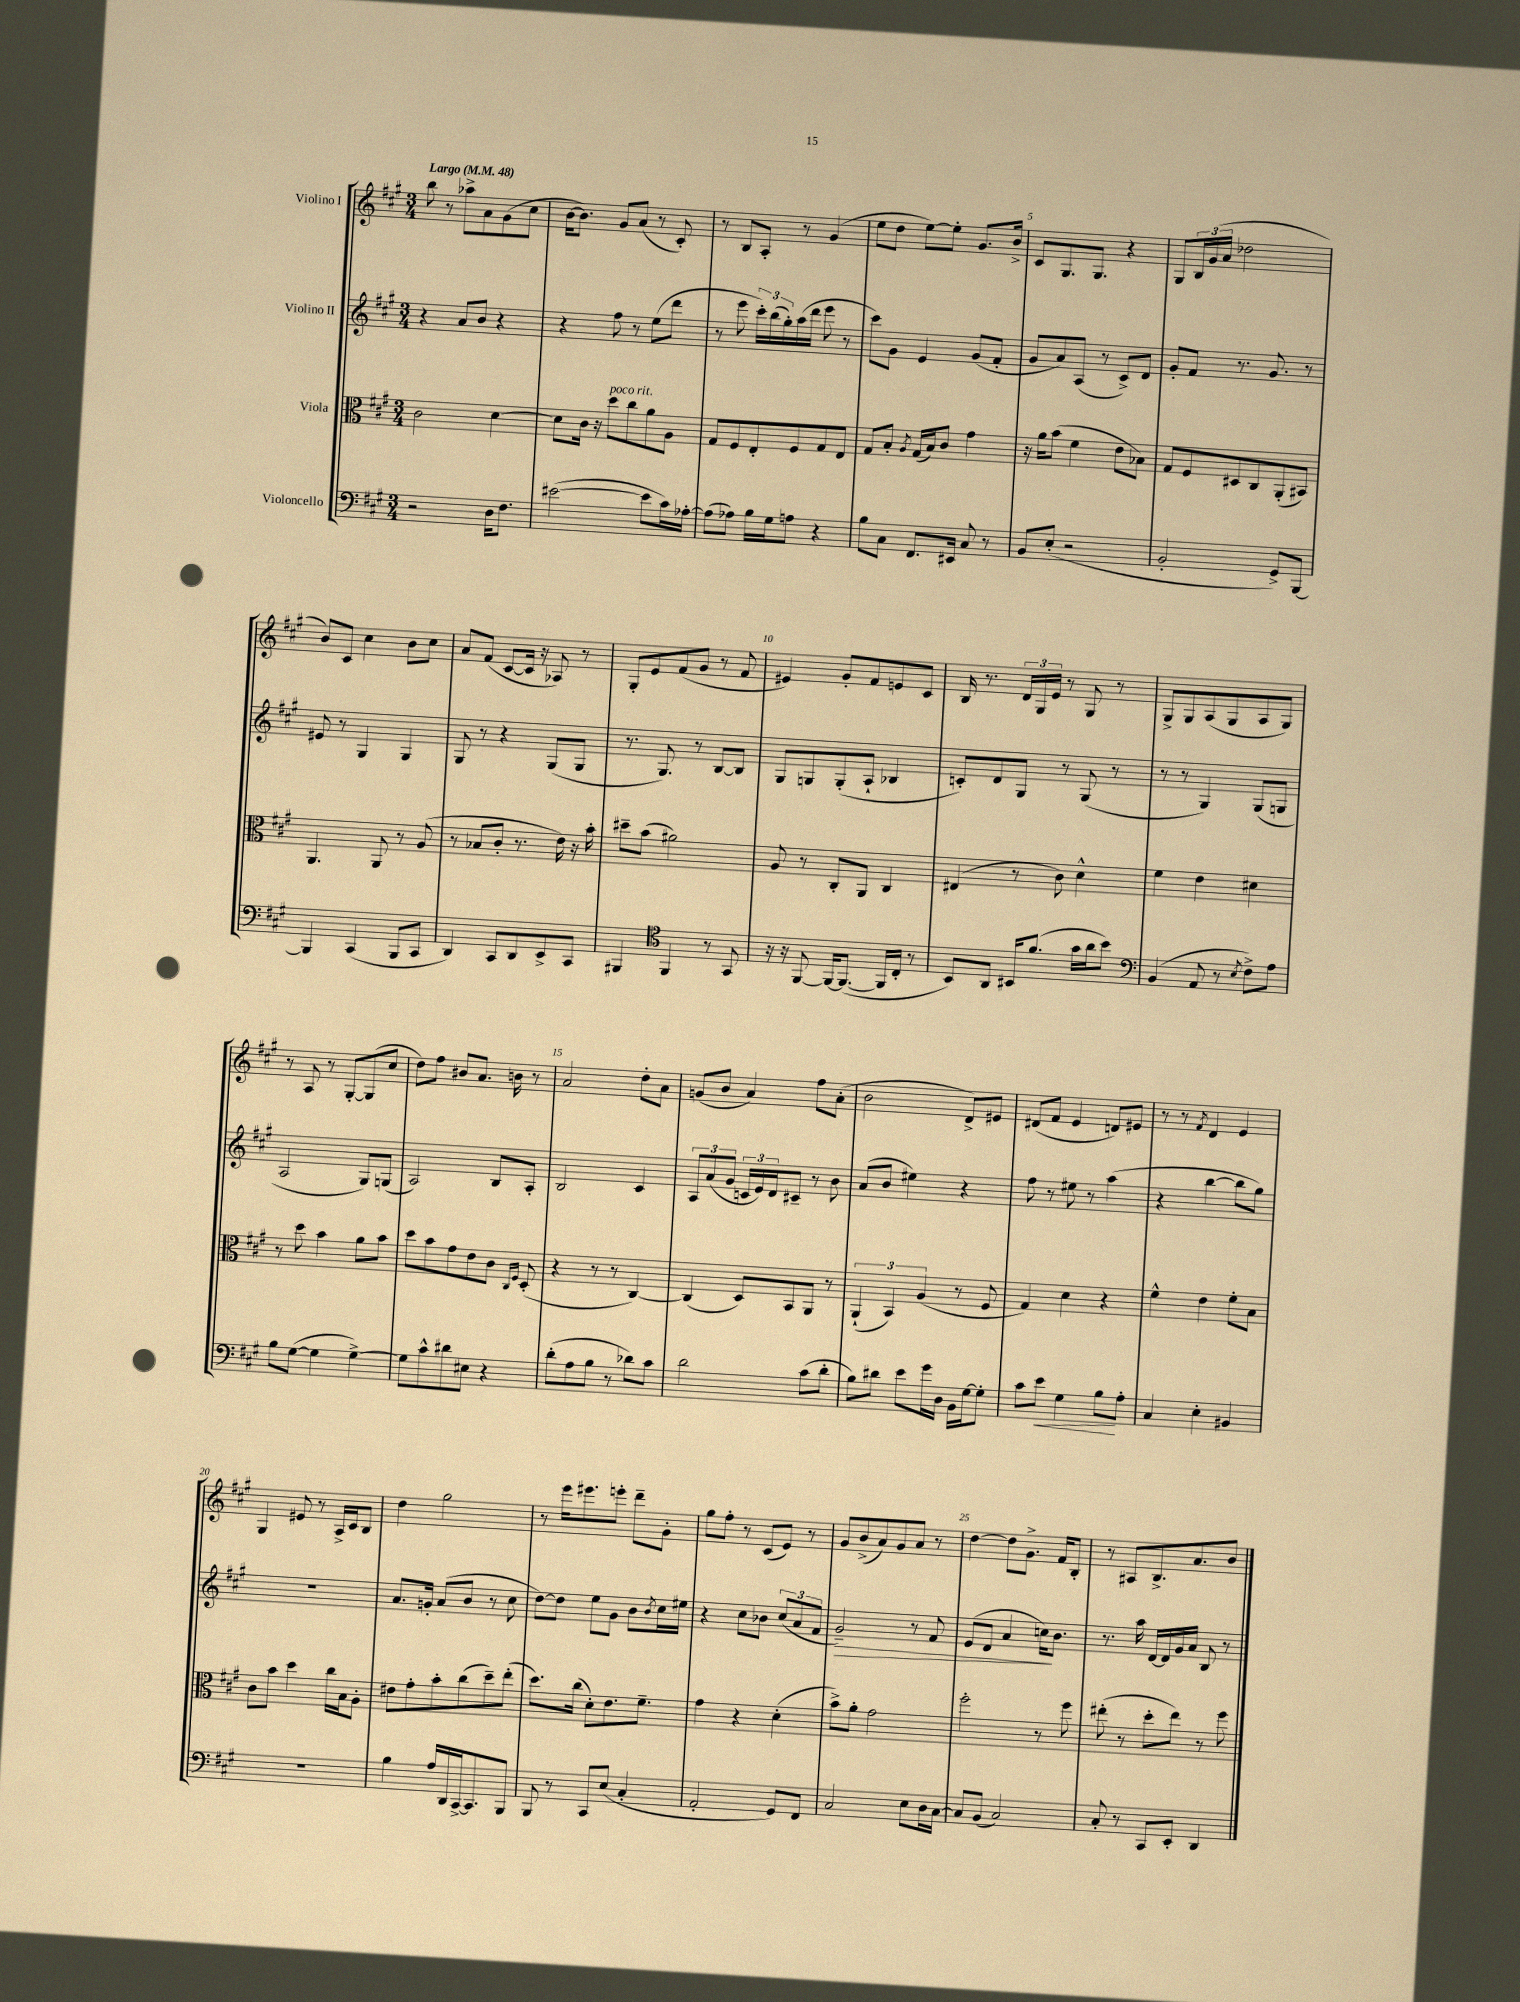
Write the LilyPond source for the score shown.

<<
\new StaffGroup <<
\new Staff = "s0" \with { instrumentName = "Violino I" } {
    \clef treble \key a \major \numericTimeSignature \time 3/4 \tempo "Largo" 4 = 48
    b''8 r8 aes''8-> a'8 gis'8( cis''8 |
    b'16~ b'8.) gis'8 a'8( r8 cis'8-.) |
    r8 b8 a8-. r8 gis'4( |
    e''8 d''8 e''8~) e''8-. gis'8. b'16-> |
    cis'8 gis8. gis8. r4 |
    gis8 \tuplet 3/2 { b16 gis'16( a'16 } des''2 |
    b'8) cis'8 cis''4 b'8 cis''8 |
    a'8 fis'8( cis'8~ cis'16 r16 aes8) r8 |
    gis8-. e'8 fis'8( gis'8 r8 fis'8 |
    eis'4) gis'8-. fis'8 e'8 cis'8 |
    b16 r8. \tuplet 3/2 { d'16 gis16 e'16 } r8 gis8 r8 |
    gis8-> gis8 a8( gis8 a8 gis8) |
    r8 a8 r8 gis8~-. gis8( cis''8 |
    d''8) fis''8 bis'8 a'8. b'16 r8 |
    a'2 d''8-. a'8 |
    g'8( b'8 a'4) fis''8 a'8-.( |
    b'2 d'8->) eis'8 |
    dis'8( fis'8 e'4 d'8) eis'8 |
    r8 r8 \acciaccatura { fis'8 } d'4 e'4 |
    gis4 eis'8 r8 a16-> cis'16 b8 |
    d''4 gis''2 |
    r8 e'''16 eis'''8. e'''8-. d'''8-- gis'8-. |
    gis''8 fis''8-. r8 cis'8( e'8) r8 |
    gis'8 b'8->( a'8) gis'8 a'8 r8 |
    d''4~ d''8 gis'8.-> fis'16 b8-. |
    r8 ais8 b8.-> a'8. b'8 \bar "|." |
}
\new Staff = "s1" \with { instrumentName = "Violino II" } {
    \clef treble \key a \major \numericTimeSignature \time 3/4
    r4 a'8 b'8 r4 |
    r4 fis''8 r8 e''8( d'''8 |
    r8 e'''8 \tuplet 3/2 { cis'''16-.) b''16( gis''16-.) } a''16( d'''16 e'''8 r8 |
    cis'''8) gis'8 e'4 gis'8( fis'8-. |
    gis'8 a'8) a8( r8 cis'8->) d'8 |
    gis'8-. fis'8 r8. gis'8. r8 |
    eis'8 r8 gis4 gis4 |
    gis8 r8 r4 gis8( gis8 |
    r8. gis8.) r8 b8~ b8 |
    gis8 g8 g8-.( a8-! bes4 |
    c'8-.) d'8 gis8 r8 gis8( r8 |
    r8 r8 gis4) gis8( g8 |
    a2 gis8) g8( |
    a2) b8 a8-. |
    b2 cis'4 |
    \tuplet 3/2 { a8 a'8( gis'8 } \tuplet 3/2 { c'16 e'16) d'16 } cis'8-- r8 b'8 |
    a'8( b'8 eis''4) r4 |
    fis''8 r8 eis''8 r8 a''4( |
    r4 b''4~ b''8 gis''8) |
    R2. |
    a'8. g'16-. a'8( b'8 r8 cis''8 |
    d''8~) d''8 e''8 gis'8 b'8 \acciaccatura { b'8 } cis''16 eis''16 |
    r4 cis''8 bes'8 \tuplet 3/2 { cis''8( a'8 fis'8 } |
    gis'2--\>) r8 fis'8 |
    e'8( d'8 a'4 c''16\!) b'8. |
    r8. a''16 d'16~ d'16 gis'16 a'16 b8 r8 \bar "|." |
}
\new Staff = "s2" \with { instrumentName = "Viola" } {
    \clef alto \key a \major \numericTimeSignature \time 3/4
    cis'2 d'4~ |
    d'8 cis'16 r16 d''8^\markup { \italic "poco rit." } cis''8 a'8 a8 |
    gis8 fis8 e8-. fis8 gis8 e8 |
    gis8 b8-. \acciaccatura { a8 } gis16( b16) cis'8 gis'4 |
    r16 a'16 b'8( fis'4 e'8 bes8) |
    gis8 fis8 dis8 cis8 a,8-.( bis,8) |
    a,4. a,8 r8 a8( |
    r8 bes8 cis'8-. r8. e'16) r16 b'16-. |
    dis''8-- b'8( ais'2) |
    a8 r8 cis8-. a,8 cis4 |
    eis4( r8 cis'8) d'4-^ |
    fis'4 e'4 dis'4 |
    r8 d''8 b'4 a'8 b'8 |
    d''8 b'8 gis'8 e'8 cis'8 \grace { cis16 fis16 } d8-.( |
    r4 r8 r8 cis4~) |
    cis4( d8) b,8 a,8 r8 |
    \tuplet 3/2 { a,4-!( b,4) a4( } r8 fis8 |
    gis4) d'4 r4 |
    fis'4-^ e'4 fis'8-. b8 |
    cis'8 b'8 d''4 cis''16 b16 a8-. |
    eis'8 gis'8-. b'8-. cis''8( d''8--) e''8-.( |
    d''8.) cis''16( d'8-.) e'8. fis'8.-- |
    gis'4 r4 d'4-.( |
    b'8->) a'8-. gis'2 |
    fis''2-. r8 fis''8 |
    eis''8-.( r8 d''8-. eis''8) r8 fis''8 \bar "|." |
}
\new Staff = "s3" \with { instrumentName = "Violoncello" } {
    \clef bass \key a \major \numericTimeSignature \time 3/4
    r2 d16 fis8. |
    eis'2~( eis'8 cis'16) aes16~-. |
    aes8( aes8) b16 gis16 a8 r4 |
    b8 cis8 fis,8. eis,16 cis8 r8 |
    b,8 e8-.( r2 |
    b,2-. gis,8->) b,,8~ |
    b,,4 cis,4( b,,8 cis,8 |
    d,4) cis,8 d,8 e,8-> cis,8 |
    bis,,4 \clef tenor fis,4 r8 gis,8 |
    r16 r16 fis,8~ fis,16~ fis,8.~( fis,16 cis16-. r8 |
    b,8) a,8 bis,16 fis'8.( gis'16 a'16 b'8) |
    \clef bass b,4( a,8 r8 \acciaccatura { e8 } fis8->) a8 |
    b8 gis8~( gis4 gis4~->) |
    gis8 cis'8-^ dis'8 eis8 r4 |
    d'8-.( a8 b8 r8 des'8) cis'8 |
    d'2 cis'8( d'8-. |
    b8) dis'8 e'8 gis'16 d16 b,16 gis16~ gis8-. |
    cis'8 e'8\< gis4 b8\! a8-. |
    cis4 e4-. bis,4 |
    R2. |
    b4 a16 d,16 cis,16~-> cis,8. b,,8 |
    b,,8 r8 cis,8 e8( cis4-. |
    a,2-. gis,8) fis,8 |
    cis2 e8 d16 cis16~ |
    cis8 b,8( cis2) |
    cis8-. r8 cis,8 e,8-. d,4 \bar "|." |
}
>>
>>
\layout { \context { \Score \override BarNumber.break-visibility = ##(#f #t #t) barNumberVisibility = #(every-nth-bar-number-visible 5) } }
